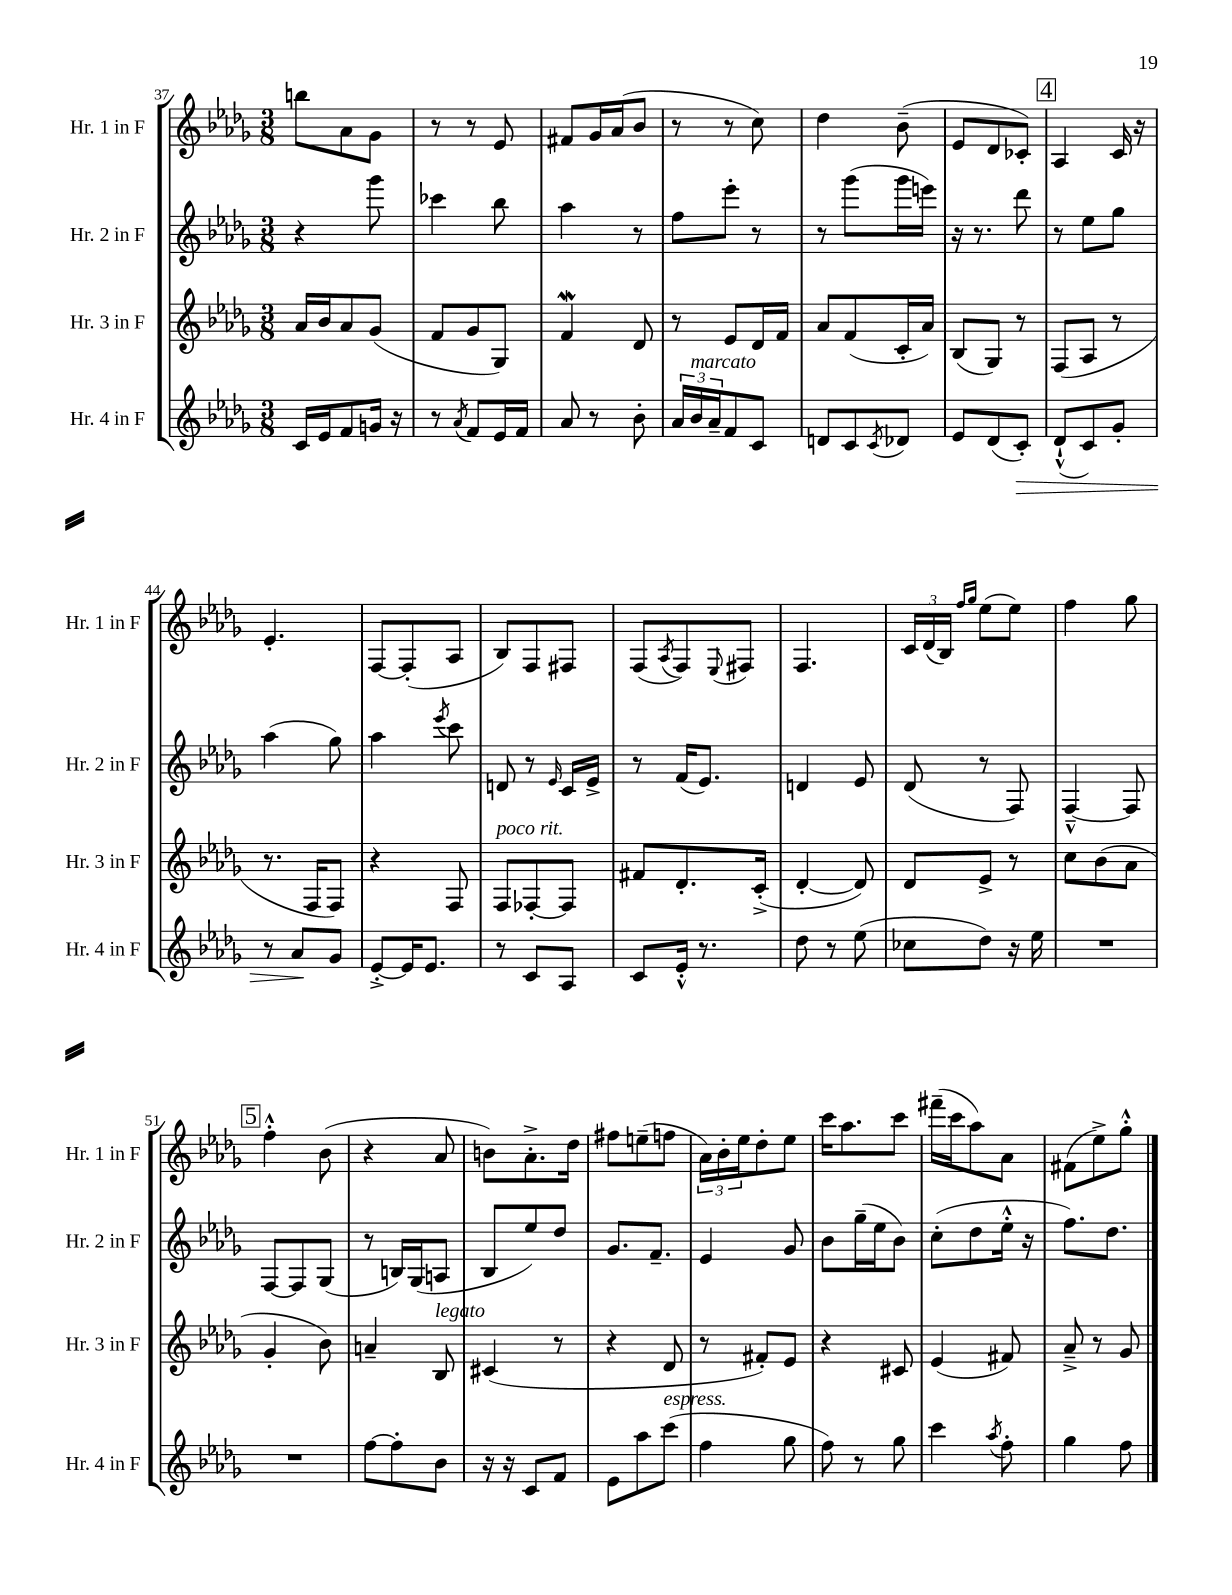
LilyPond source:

<<
\new StaffGroup <<
\new Staff = "s0" \with { instrumentName = "Hr. 1 in F" shortInstrumentName = "Hr. 1 in F" } {
    \clef treble \key des \major \numericTimeSignature \time 3/8
    b''8 aes'8 ges'8 |
    r8 r8 ees'8 |
    fis'8 ges'16 aes'16( bes'8 |
    r8 r8 c''8) |
    des''4 bes'8--( |
    ees'8 des'8 ces'8-.) |
    \mark \markup { \box "4" } aes4 c'16 r16 |
    ees'4.-. |
    f8~ f8-.( aes8 |
    bes8) f8 fis8 |
    f8( \acciaccatura { aes8 } f8) \appoggiatura { ees8 } fis8 |
    f4. |
    \tuplet 3/2 { c'16 des'16( bes16) } \grace { f''16 ges''16 } ees''8( ees''8) |
    f''4 ges''8 |
    \mark \markup { \box "5" } f''4-.-^ bes'8( |
    r4 aes'8 |
    b'8) aes'8.-.-> des''16 |
    fis''8 e''8--( f''8 |
    \tuplet 3/2 { aes'16) bes'16-. ees''16 } des''8-. ees''8 |
    c'''16 aes''8. c'''8 |
    fis'''16--( c'''16 aes''8) aes'8 |
    fis'8( ees''8->) ges''8-.-^ \bar "|." |
}
\new Staff = "s1" \with { instrumentName = "Hr. 2 in F" shortInstrumentName = "Hr. 2 in F" } {
    \clef treble \key des \major \numericTimeSignature \time 3/8
    r4 ges'''8 |
    ces'''4 bes''8 |
    aes''4 r8 |
    f''8 ees'''8-. r8 |
    r8 ges'''8( ges'''16 e'''16) |
    r16 r8. des'''8 |
    \mark \markup { \box "4" } r8 ees''8 ges''8 |
    aes''4( ges''8) |
    aes''4 \acciaccatura { ees'''8 } c'''8 |
    d'8 r8 \grace { ees'16 } c'16 ees'16-> |
    r8 f'16( ees'8.) |
    d'4 ees'8 |
    des'8( r8 f8) |
    f4~---^ f8 |
    \mark \markup { \box "5" } f8~ f8 ges8( |
    r8 b16) ges16( a8 |
    bes8 ees''8) des''8 |
    ges'8. f'8.-- |
    ees'4 ges'8 |
    bes'8 ges''16--( ees''16 bes'8) |
    c''8-.( des''8 ees''16-.-^ r16 |
    f''8.) des''8. \bar "|." |
}
\new Staff = "s2" \with { instrumentName = "Hr. 3 in F" shortInstrumentName = "Hr. 3 in F" } {
    \clef treble \key des \major \numericTimeSignature \time 3/8
    aes'16 bes'16 aes'8 ges'8( |
    f'8 ges'8 ges8) |
    f'4\mordent des'8 |
    r8 ees'8 des'16 f'16 |
    aes'8 f'8( c'16-. aes'16) |
    bes8( ges8) r8 |
    \mark \markup { \box "4" } f8( aes8 r8 |
    r8. f16 f8) |
    r4 f8 |
    f8^\markup { \italic "poco rit." } fes8~-. fes8 |
    fis'8 des'8.-. c'16-.->( |
    des'4~-. des'8) |
    des'8 ees'8-> r8 |
    c''8 bes'8( aes'8 |
    \mark \markup { \box "5" } ges'4-. bes'8) |
    a'4-- bes8^\markup { \italic "legato" } |
    cis'4( r8 |
    r4 des'8 |
    r8 fis'8-.) ees'8 |
    r4 cis'8 |
    ees'4( fis'8) |
    aes'8---> r8 ges'8 \bar "|." |
}
\new Staff = "s3" \with { instrumentName = "Hr. 4 in F" shortInstrumentName = "Hr. 4 in F" } {
    \clef treble \key des \major \numericTimeSignature \time 3/8
    c'16 ees'16 f'8 g'16 r16 |
    r8 \acciaccatura { aes'8 } f'8 ees'16 f'16 |
    aes'8 r8 bes'8-. |
    \tuplet 3/2 { aes'16 bes'16^\markup { \italic "marcato" } aes'16-- } f'8 c'8 |
    d'8 c'8 \acciaccatura { c'8 } des'8 |
    ees'8 des'8( c'8-.\>) |
    \mark \markup { \box "4" } des'8-!-^( c'8) ges'8-. |
    r8 aes'8\! ges'8 |
    ees'8~-.-> ees'16 ees'8. |
    r8 c'8 aes8 |
    c'8 ees'16-.-^ r8. |
    des''8 r8 ees''8( |
    ces''8 des''8) r16 ees''16 |
    R4. |
    \mark \markup { \box "5" } R4. |
    f''8~ f''8-. bes'8 |
    r16 r16 c'8 f'8 |
    ees'8 aes''8 c'''8^\markup { \italic "espress." }( |
    f''4 ges''8 |
    f''8) r8 ges''8 |
    c'''4 \acciaccatura { aes''8 } f''8-. |
    ges''4 f''8 \bar "|." |
}
>>
>>
\layout { \context { \Score currentBarNumber = #37 } }
